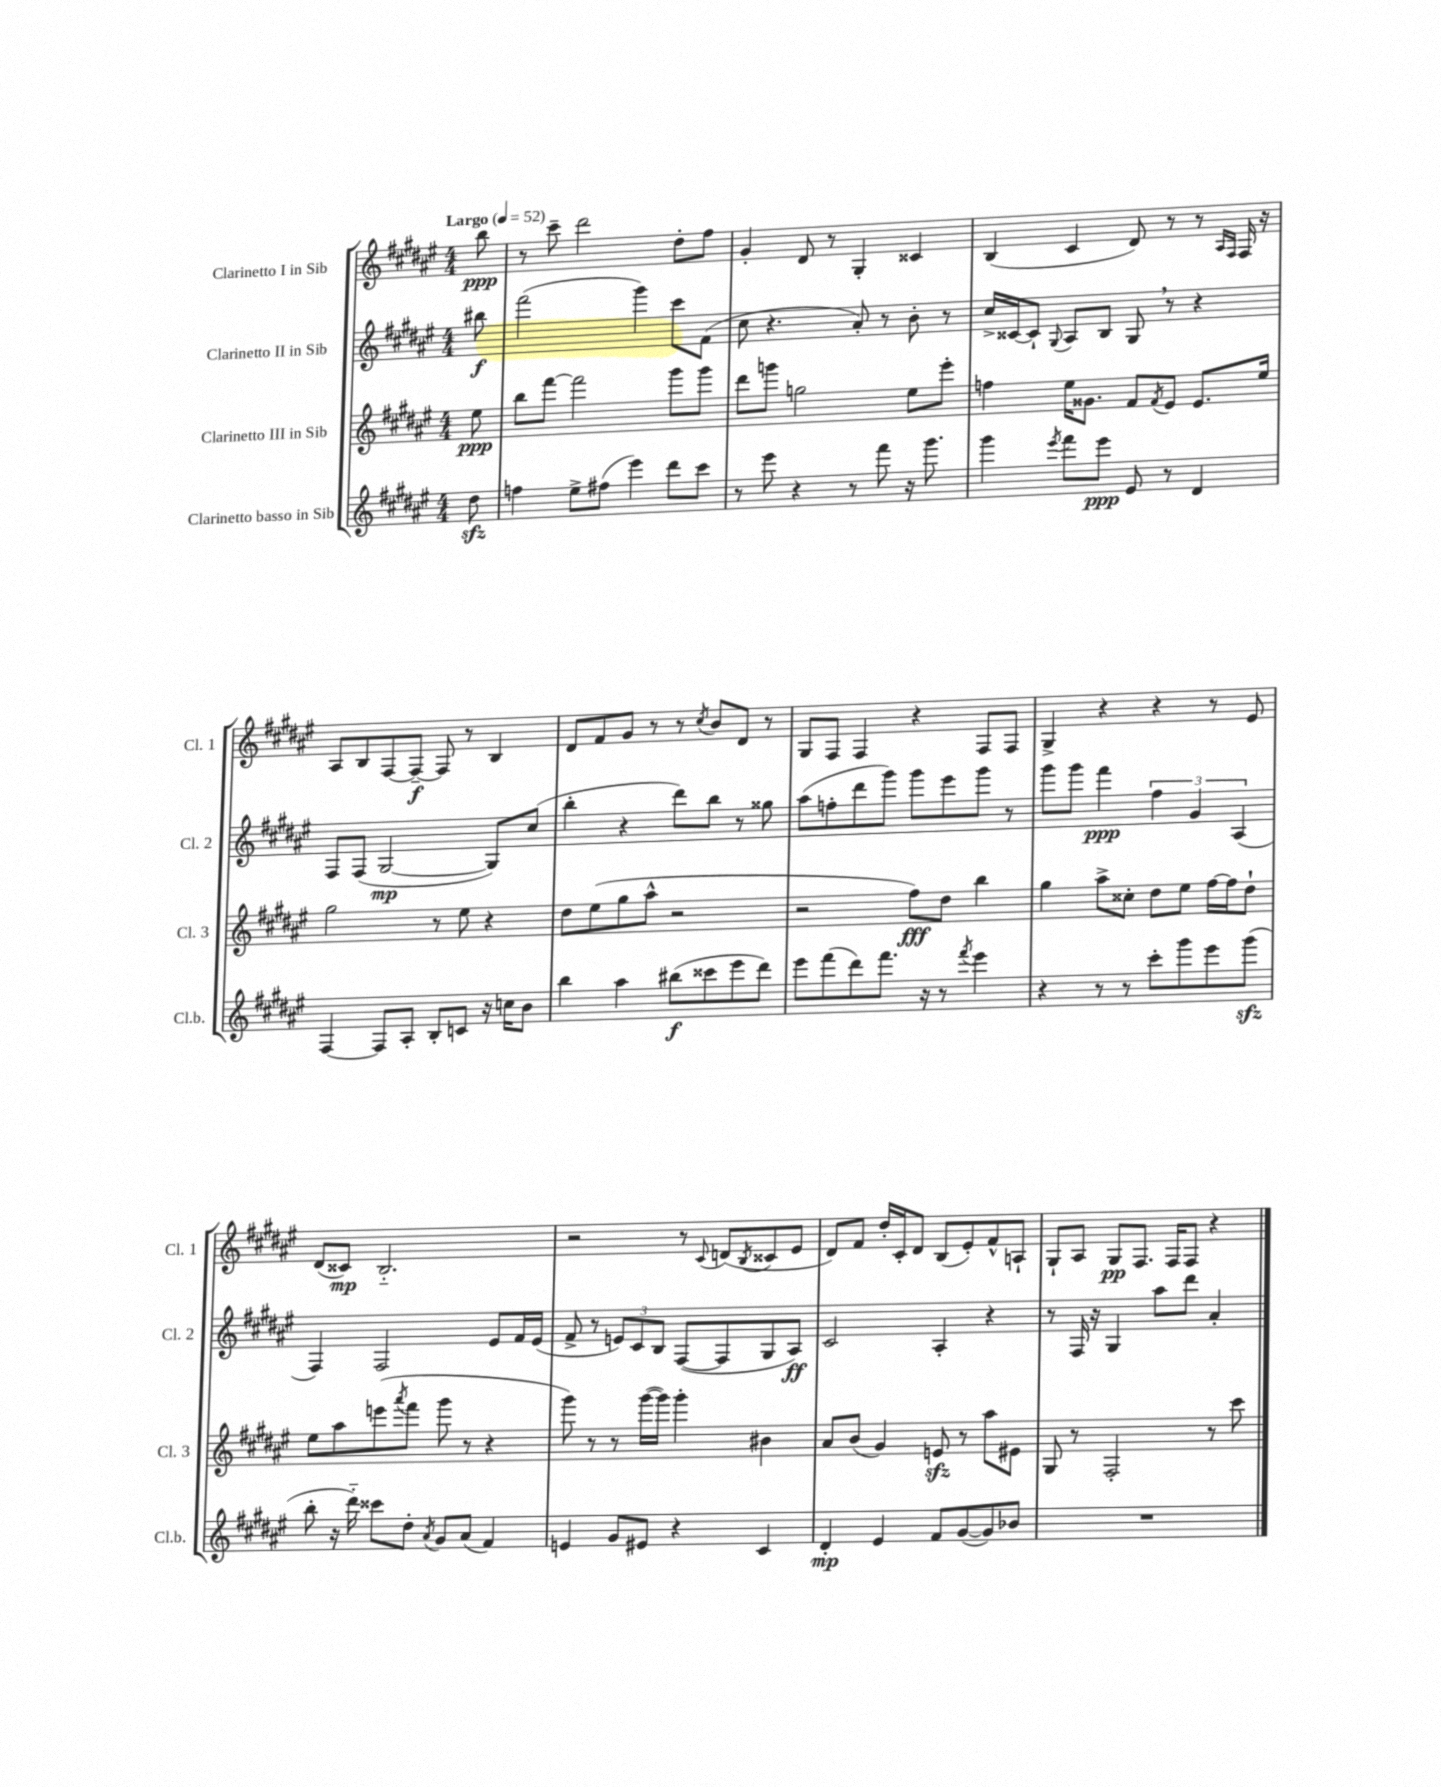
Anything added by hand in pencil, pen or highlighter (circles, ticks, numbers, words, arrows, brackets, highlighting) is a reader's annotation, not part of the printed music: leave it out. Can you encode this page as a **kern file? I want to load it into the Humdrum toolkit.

**kern	**dynam	**kern	**dynam	**kern	**dynam	**kern	**dynam
*part4	*part4	*part3	*part3	*part2	*part2	*part1	*part1
*staff4	*staff4	*staff3	*staff3	*staff2	*staff2	*staff1	*staff1
*I"Clarinetto basso in Sib	*	*I"Clarinetto III in Sib	*	*I"Clarinetto II in Sib	*	*I"Clarinetto I in Sib	*
*I'Cl.b.	*	*I'Cl. 3	*	*I'Cl. 2	*	*I'Cl. 1	*
*clefG2	*	*clefG2	*	*clefG2	*	*clefG2	*
*k[f#c#g#d#a#e#]	*	*k[f#c#g#d#a#e#]	*	*k[f#c#g#d#a#e#]	*	*k[f#c#g#d#a#e#]	*
*M4/4	*	*M4/4	*	*M4/4	*	*M4/4	*
*MM52	*	*MM52	*	*MM52	*	*MM52	*
=	=	=	=	=	=	=	=
!	!	!	!	!	!	!LO:TX:a:B:t=Largo	!
8dd#zz\	.	8ee#\	ppp	8bb#X\	f	8bb\	ppp
=1	=1	=1	=1	=1	=1	=1	=1
4ffn\	.	8bb\L	.	(2fff#\	.	8r	.
.	.	[8fff#\J	.	.	.	8ccc#~\	.
8ee#^\L	.	2fff#\]	.	.	.	2ddd#\	.
(8ff#X\J	.	.	.	.	.	.	.
4eee#\)	.	.	.	4ggg#\)	.	.	.
8ddd#\L	.	8ggg#\L	.	8ccc#\L	.	8dd#'\L	.
8ccc#\J	.	8ggg#\J	.	(8f#\J	.	8ff#\J	.
=2	=2	=2	=2	=2	=2	=2	=2
8r	.	8ddd#\L	.	8cc#\	.	4g#'/	.
8eee#\	.	8gggn\J	.	4.r	.	.	.
4r	.	2ggn\	.	.	.	8d#/	.
.	.	.	.	.	.	8r	.
8r	.	.	.	8a#'/)	.	4G#'/	.
8fff#\	.	.	.	8r	.	.	.
16r	.	8ee#\L	.	8b'\	.	4c##X/	.
8.ggg#\	.	.	.	.	.	.	.
.	.	8eee#'\J	.	8r	.	.	.
=3	=3	=3	=3	=3	=3	=3	=3
4ggg#\	.	4ffn\	.	16cc#^/LL	.	(4B/	.
.	.	.	.	[16c##X/J	.	.	.
.	.	.	.	8c##`/J]	.	.	.
8qeee#/	.	.	.	8qqG#/	.	.	.
8fff#\L	.	16ee#\KL	.	8A#/L	.	4c#/	.
.	.	8.g##X\J	.	.	.	.	.
8eee#\J	ppp	.	.	8B/J	.	.	.
8e#/	.	8f#/L	.	8G#,/	.	8d#/)	.
.	.	8qf#/	.	.	.	.	.
8r	.	8e#/J	.	8r	.	8r	.
4d#/	.	8.e#/L	.	4r	.	8r	.
.	.	.	.	.	.	16qqA#/LL	.
.	.	.	.	.	.	16qqF#/JJ	.
.	.	.	.	.	.	16F#/	.
.	.	16ee#/Jk	.	.	.	16r	.
!!LO:LB:g=z
=4	=4	=4	=4	=4	=4	=4	=4
[4F#/	.	2gg#\	.	8F#/L	.	8A#/L	.
.	.	.	.	(8F#/J	.	8B/	.
8F#/L]	.	.	.	[2G#/	mp	[8F#/	.
8A#'/J	.	.	.	.	.	8F#~/J_	f
8B'/L	.	8r	.	.	.	8F#/]	.
8cn/J	.	8ee#\	.	.	.	8r	.
16r	.	4r	.	8G#/L])	.	4B/	.
16ccn\KL	.	.	.	.	.	.	.
8b\J	.	.	.	(8cc#/J	.	.	.
=5	=5	=5	=5	=5	=5	=5	=5
4bb\	.	8dd#\L	.	4bb'\	.	8d#/L	.
.	.	(8ee#\	.	.	.	8f#/	.
4aa#\	.	8gg#\	.	4r	.	8g#/J	.
.	.	8aa#^^\J	.	.	.	8r	.
(8bb#X\L	f	2r	.	8ddd#\L)	.	8r	.
.	.	.	.	.	.	8qcc#/	.
8ccc##X\	.	.	.	8bb\J	.	8b/L	.
8eee#\	.	.	.	8r	.	8d#/J	.
8ddd#\J)	.	.	.	8gg##X\	.	8r	.
=6	=6	=6	=6	=6	=6	=6	=6
8eee#\L	.	2r	.	(8aa#\L	.	8G#/L	.
(8fff#\	.	.	.	8ffn'\	.	8F#/J	.
8ddd#\)	.	.	.	8ddd#\	.	4F#/	.
8.fff#\J	.	.	.	8ggg#\J)	.	.	.
.	.	8ff#\L)	fff	8ggg#\L	.	4r	.
16r	.	.	.	.	.	.	.
8r	.	8dd#\J	.	8eee#\	.	.	.
8qfff#/	.	.	.	.	.	.	.
4eee#\	.	4bb\	.	8ggg#\J	.	8F#/L	.
.	.	.	.	8r	.	8F#/J	.
=7	=7	=7	=7	=7	=7	=7	=7
4r	.	4gg#\	.	8ggg#\L	.	4G#^/	.
.	.	.	.	8ggg#\J	.	.	.
8r	.	8aa#^\L	.	4fff#\	ppp	4r	.
8r	.	8cc##X'\J	.	.	.	.	.
8ccc#'\L	.	8dd#\L	.	6ff#\	.	4r	.
8ggg#\	.	8ee#\J	.	.	.	.	.
.	.	.	.	6g#/	.	.	.
8eee#\	.	[16ff#\LL	.	.	.	8r	.
.	.	16ff#\J]	.	.	.	.	.
.	.	.	.	(6A#/	.	.	.
(8ggg#zz\J	.	8dd#`\J	.	.	.	8e#/	.
!!LO:LB:g=z
=8	=8	=8	=8	=8	=8	=8	=8
8bb'\	.	8ee#\L	.	4F#/)	.	(8d#/L	.
16r	.	8aa#\	.	.	.	8c##X/J)	mp
16ddd#\)	.	.	.	.	.	.	.
8ccc##X\L	.	(8eeen\	.	2F#/	.	2.B/	.
.	.	8qaaa#/	.	.	.	.	.
8dd#'\J	.	8fff#\J	.	.	.	.	.
8qa#/	.	.	.	.	.	.	.
8g#/L	.	8ggg#\	.	.	.	.	.
(8a#/J	.	8r	.	.	.	.	.
4f#/)	.	4r	.	8e#/L	.	.	.
.	.	.	.	16f#/L	.	.	.
.	.	.	.	(16e#/JJ	.	.	.
=9	=9	=9	=9	=9	=9	=9	=9
4en/	.	8ggg#\)	.	8f#^/	.	2r	.
.	.	8r	.	8r	.	.	.
8g#/L	.	8r	.	12en/L)	.	.	.
.	.	.	.	12c#/	.	.	.
8e#X/J	.	([16ggg#\LL	.	.	.	.	.
.	.	.	.	12B/J	.	.	.
.	.	16ggg#\JJ])	.	.	.	.	.
4r	.	4ggg#'\	.	([8F#/L	.	8r	.
.	.	.	.	.	.	8qqc#/	.
.	.	.	.	8F#/]	.	(8dn/L	.
.	.	.	.	.	.	8qB/	.
4c#/	.	4b#X\	.	8G#/	.	8c##X/	.
.	.	.	.	8A#/J)	ff	8e#/J	.
=10	=10	=10	=10	=10	=10	=10	=10
4d#'/	mp	8a#/L	.	2c#/	.	8d#/L)	.
.	.	(8b/J	.	.	.	8f#/J	.
4e#/	.	4g#/)	.	.	.	16dd#'/LL	.
.	.	.	.	.	.	16c#'/J	.
.	.	.	.	.	.	8d#/J	.
8f#/L	.	8enzz/	.	4A#'/	.	(8B/L	.
([8g#/	.	8r	.	.	.	8e#'/)	.
8g#/])	.	8aa#\L	.	4r	.	8f#^^/	.
8b-X/J	.	8e#X\J	.	.	.	8An`/J	.
=11	=11	=11	=11	=11	=11	=11	=11
1r	.	8G#/	.	8r	.	8G#`/L	.
.	.	8r	.	16F#/	.	8A#/J	.
.	.	.	.	16r	.	.	.
.	.	2F#'/	.	4G#/	.	8G#/L	pp
.	.	.	.	.	.	8.F#/J	.
.	.	.	.	8aa#\L	.	.	.
.	.	.	.	.	.	16F#/KL	.
.	.	.	.	8ddd#\J	.	8F#/J	.
.	.	8r	.	4a#'/	.	4r	.
.	.	8ccc#\	.	.	.	.	.
==	==	==	==	==	==	==	==
*-	*-	*-	*-	*-	*-	*-	*-
